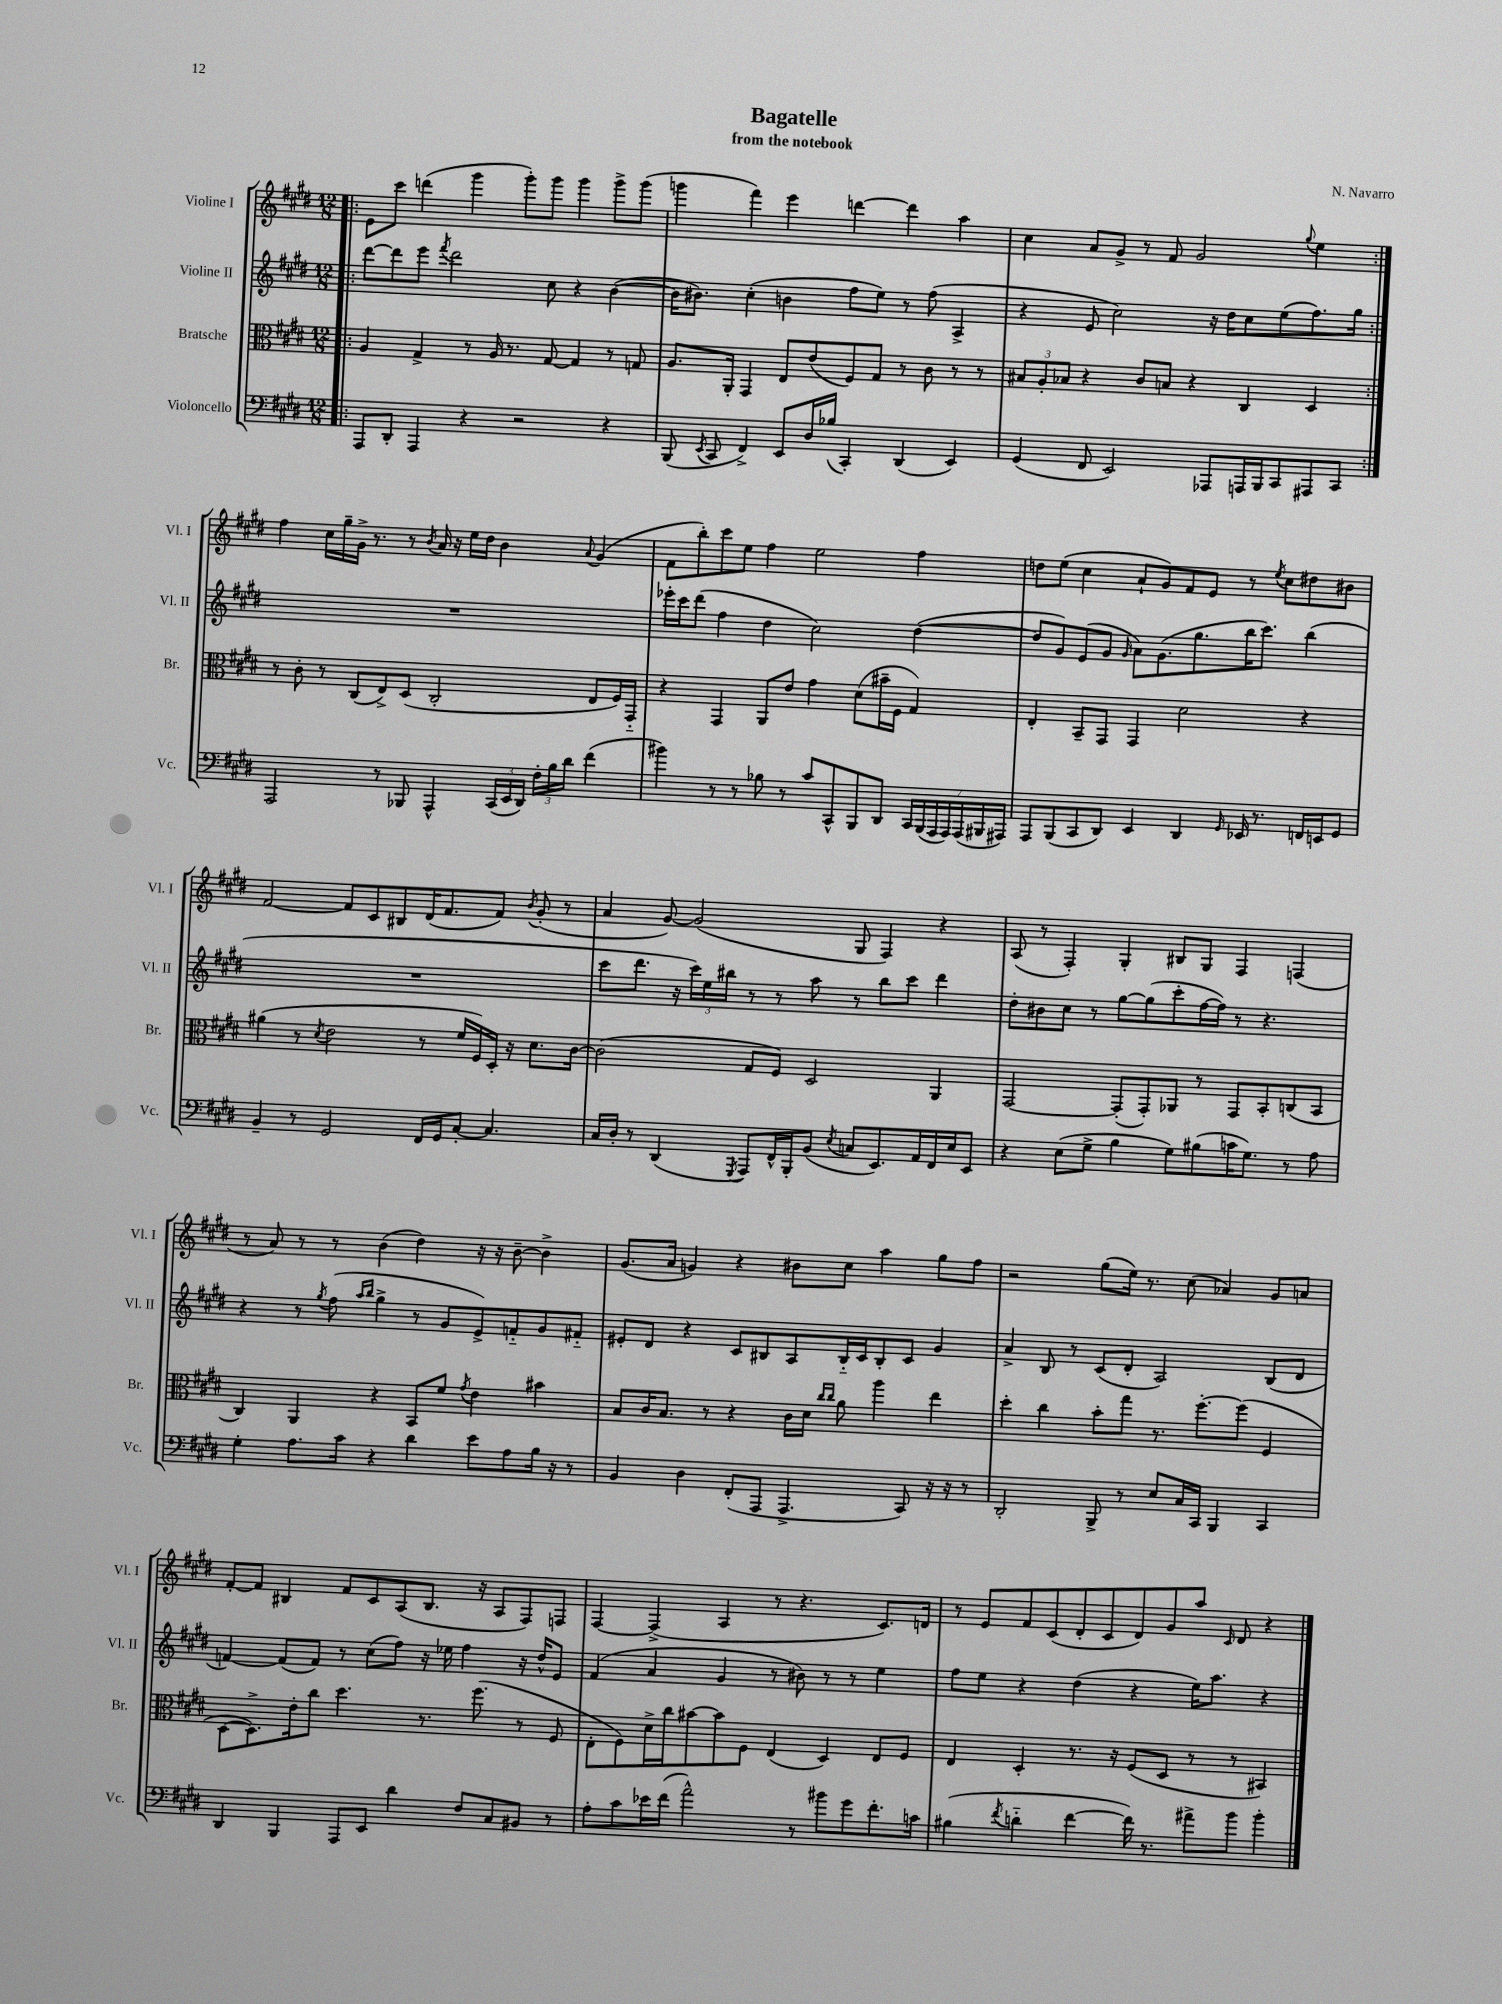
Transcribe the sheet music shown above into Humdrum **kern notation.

**kern	**kern	**kern	**kern
*staff4	*staff3	*staff2	*staff1
*clefF4	*clefC3	*clefG2	*clefG2
*k[f#c#g#d#]	*k[f#c#g#d#]	*k[f#c#g#d#]	*k[f#c#g#d#]
*M12/8	*M12/8	*M12/8	*M12/8
=!|:	=!|:	=!|:	=!|:
8AAA/L	4A/	[8ddd#\L	8e\L
8DD#'/J	.	8ddd#\]	8ccc#\J
4AAA/	4G#^/	8eee\J	(4ddd\
.	.	8qfff#/	.
.	.	2ddd#\	.
4r	8r	.	4ggg#\
.	16A/	.	.
.	8.r	.	.
2r	.	.	8ggg#'\L)
.	[8G#/	8cc#\	8ggg#\J
.	4G#/]	4r	4ggg#\
4r	8r	([4b\	8ggg#^\L
.	8G/	.	(8ggg#\J
=	=	=	=
(8BBB/	8.A/L	16b\]LK	4ggg\
.	.	8.b#\J)	.
8qEE/	.	.	.
8CC#/	.	.	.
.	16AA'/Jk	.	.
4FF#^/)	4GG#/	(4cc#'\	4fff#\)
8EE/L	8E/L	4b\	4eee\
16D#/L	(8e/	.	.
(16B-/JJ	.	.	.
4CC#'/)	8F#/)	8ff#\L	[4ddd\
.	8G#/J	8ee\J)	.
(4DD#/	8r	8r	4ddd\]
.	8c#\	(8ff#\	.
4EE/)	8r	4A^/	4aa\
.	8r	.	.
=	=	=	=
(4GG#/	12B#/L	4r	4cc#\
.	12A'/	.	.
.	12B-/J	.	.
8FF#/	4r	8e/	8a/L
2EE/)	.	2cc#\)	8g#^/J
.	8c#/L	.	8r
.	8B/J	.	8f#/
.	4r	.	2g#/
8AAA-/L	.	16r	.
.	.	16dd#\LK	.
16AAA/L	4C#/	8cc#\	.
16BBB/J	.	.	.
8CC#/	.	(8ee\	.
.	.	.	8qqgg#/
8AAA#/	4D#/	8.ff#\)	4ee\
8CC#/J	.	.	.
.	.	16gg#\Jk	.
=:|!	=:|!	=:|!	=:|!
2AAA/	8r	1.r	4ff#\
.	8c#'\	.	.
.	8r	.	16cc#\LL
.	.	.	16gg#~\
.	(8C#/L	.	16g#^\JJ
.	.	.	8.r
8r	8E^/)	.	.
8BBB-/	(8D#/J	.	8r
.	.	.	8qb/
4AAA^^/	2C#'/	.	16a/
.	.	.	16r
.	.	.	16ee\LL
.	.	.	16dd#\JJ
(24CC#/LL	.	.	4b\
24EE/	.	.	.
24DD#/JJ)	.	.	.
24F#'\LL	.	.	.
24B\	.	.	.
24d#\JJ	.	.	.
.	.	.	8qqa/
(4f#\	8E/L	.	(4g#/
.	16F#/L)	.	.
.	16GG#'~/JJ	.	.
=	=	=	=
4b#\)	4r	16eee-'\LL	8f#\L
.	.	16ccc#\J	.
.	.	(8ddd#\J	8bb'\)
8r	4GG#/	4ff#\	8ccc#\
8r	.	.	8ee\J
8B-\	8AA/L	4dd#\	4ff#\
8r	8e/J	.	.
8c#/L	4g#\	2cc#\)	2ee\
8CC#^^/	.	.	.
8BBB/	(8d#\L	.	.
8DD#/J	16b#~\L	.	.
.	16F#\JJ	.	.
28CC#/LL	4G#/)	([4dd#\	4ff#\
(28BBB/	.	.	.
28AAA/	.	.	.
28AAA/)	.	.	.
(28AAA/	.	.	.
28BBB#/	.	.	.
28AAA#/JJ)	.	.	.
=	=	=	=
8AAA/L	4E'/	8dd#/]L	8dd\L
(8BBB/	.	8g#/)	(8ee\J
8CC#/	8BB~/L	(8e/	4cc#\
8DD#/J)	8GG#/J	8g#/J	.
.	.	16qqg#/	.
4EE/	4GG#/	8a\L)	8a`/L
.	.	(8.g#\	8g#/)
4DD#/	2d#\	.	8f#/
.	.	8.gg#\	.
.	.	.	8e/J
16qqGG#/	.	.	.
16EE-/	.	16bb\K	8r
8.r	.	8.ccc#\J)	.
.	.	.	8qee/
.	.	.	8cc#\L
16FF/LL	4r	(4bb\	8dd#\
16EE/J	.	.	.
8GG#/J	.	.	8b#\J
=	=	=	=
4BB~/	(4a#\	1.r	[2f#/
8r	8r	.	.
.	8qd#/	.	.
2GG#/	2e\	.	.
.	.	.	8f#/]L
.	.	.	8c#/
.	.	.	8B#/
16FF#/LL	8r	.	(16d#/K
16GG#/J	.	.	8.f#/
[8C#'/J	16f#/LL	.	.
.	16F#/)	.	.
4.C#/]	16D#'/JJ	.	8f#/J)
.	16r	.	.
.	.	.	8qb/
.	8.d#\L	.	(8g#'/
.	.	.	8r
.	[16c#\Jk	.	.
=	=	=	=
16C#/LL	(2c#\]	8ccc#\L	4a/
16D#'/JJ	.	.	.
8r	.	8.ddd#\J	.
(4DD#/	.	.	[8g#/)
.	.	16r	.
.	.	24ccc#\LL)	(2g#/]
.	.	24ee\	.
.	.	24bb#\JJ	.
8qGGG#/	.	.	.
8AAA/L)	8G#/L	8r	.
16FF#^^/L	8F#/J)	8r	.
16BBB'/J	.	.	.
(8BB/J	2D#/	8aa\	.
8qE/	.	.	.
8C/L	.	8r	8G#/
8.EE/)	.	8bb#\L	4F#/)
.	.	8ccc#\J	.
16AA/L	.	.	.
16FF#/	4AA/	4ddd#\	4r
16E/J	.	.	.
8EE/J	.	.	.
=	=	=	=
4r	[2GG#/	8dd#'\L	(8A/
.	.	8b#\	8r
(8E\L	.	8cc#\J	4F#'/)
8G#^\J	.	8r	.
4B\	(8GG#'/]L	[8gg#\L	4G#'/
.	8GG#'/)	(8gg#\]	.
8G#\L)	8AA-/J	8ccc#'\	8B#/L
(8B#\	8r	[16ff#\L	8G#/J
.	.	16ff#\]JJ)	.
16c\K	8GG#/L	8r	4F#/
8.G#\J)	.	.	.
.	8BB'/	4.r	.
8r	(8C/	.	(4F/
8A\	8BB/J	.	.
=	=	=	=
4G#'\	4C#/)	4r	8r
.	.	.	8a/)
8.A\L	4AA/	8r	8r
.	.	8qgg#/	.
.	.	(8ff#\	8r
16c#\Jk	.	.	.
.	.	16qqaa/LL	.
.	.	16qqbb/JJ	.
4r	4r	4gg#^\	(4b\
4d#\	8BB/L	8r	4dd#\)
.	8f#/J	8g#/L	.
.	8qg#/	.	.
8e\L	4e\	8e^/)	16r
.	.	.	16r
8A\	.	8f'~/	[8b~\
16B\Jk	4b#\	8g#/	4b^\]
16r	.	.	.
8r	.	8f#'~/J	.
=	=	=	=
4BB/	8B/L	8e#'/L	(8.g#/L
.	16c#/K	8d#/J	.
.	8.B/J	.	16a/Jk
4D#\	.	4r	4g/)
.	8r	.	.
(8FF#'/L	4r	8c#/L	4r
8AAA/J	.	8B#/	.
4.AAA^/	16c#\LL	8A/	8b#\L
.	16d#\JJ	.	.
.	16qqcc#/LL	.	.
.	16qqcc#/JJ	.	.
.	8a\	16B#'~/L	8cc#\J
.	.	16c#/J	.
.	4aa\	8B#'/	4aa\
8CC#/)	.	8c#/J	.
16r	4ee\	4g#/	8gg#\L
16r	.	.	.
8r	.	.	8ff#\J
=	=	=	=
2DD#'/	4dd#'\	4a^/	2r
.	4cc#\	8B/	.
.	.	8r	.
8BBB^/	8b'\L	(8c#/L	(8gg#\L
8r	8gg#\J	8d#'/J	16ee\Jk)
.	.	.	8.r
8E/L	8.r	2A/)	.
16C#/L	.	.	(8cc#\
16CC#/JJ	[8.ff#'\L	.	.
4BBB/	.	.	4a-/)
.	(8ff#\]J	.	.
4CC#/	4F#/	(8B/L	8g#/L
.	.	8d#/J	8a/J
=	=	=	=
4DD#/	[8D#\L	[4f/)	[8f#'/L
.	8.D#^\])	.	8f#/]J
4BBB/	.	(8f/]L	4B#/
.	16e'\k	.	.
.	8cc#\J	8f/J)	.
8AAA/L	4.dd#\	8r	8f#/L
8EE/J	.	(8cc#\L	8c#/
4d#\	.	8ff#\J)	(8A/
.	8.r	16r	8.B#/J
.	.	16ee-\	.
8F#/L	.	4ff#\	.
.	(8.ff#\	.	16r
8C#/	.	.	8A/L
8BB#/J	8r	16r	8F#/)
.	.	16dd#^^/LK	.
8r	8F#/	8e/J	8F/J
=	=	=	=
8A'\L	8E'\L	(4f#/	[4F#/
8c#\	8F#\)	.	.
16e-\L	16d#^\L	4a/	(4F#^/]
(16f#\JJ	16cc#\J	.	.
2a^^\)	[8b#\	.	.
.	8b#\]	4g#/	4A/
.	8F#\J	.	.
.	(4E/	8r	8r
8r	.	8b#\)	4.r
8b#\L	4D#/)	8r	.
8g#\	.	8r	.
8.f#'\	8E/L	4ee\	8.c#/L)
.	8F#/J	.	.
16c\Jk	.	.	16d/Jk
=	=	=	=
(4B#\	4E/	8ff#\L	8r
.	.	8ee\J	8e/L
8qf#/	.	.	.
4d'~\	4D#'/	4r	8f#/
.	.	.	(8c#/
[4f#\	8.r	(4dd#\	8d#'/
.	.	.	8c#/
.	16r	.	.
16f#\])	(8F#/L	4r	8d#/)
8.r	.	.	.
.	8D#/J	.	8g#/
8a#^\L	8r	16ee\LK)	8aa/J
.	.	8.aa\J	.
.	.	.	16qqc#/
8b\J	8r	.	8d#/
4b'\	4BB#/)	4r	4r
==	==	==	==
*-	*-	*-	*-
